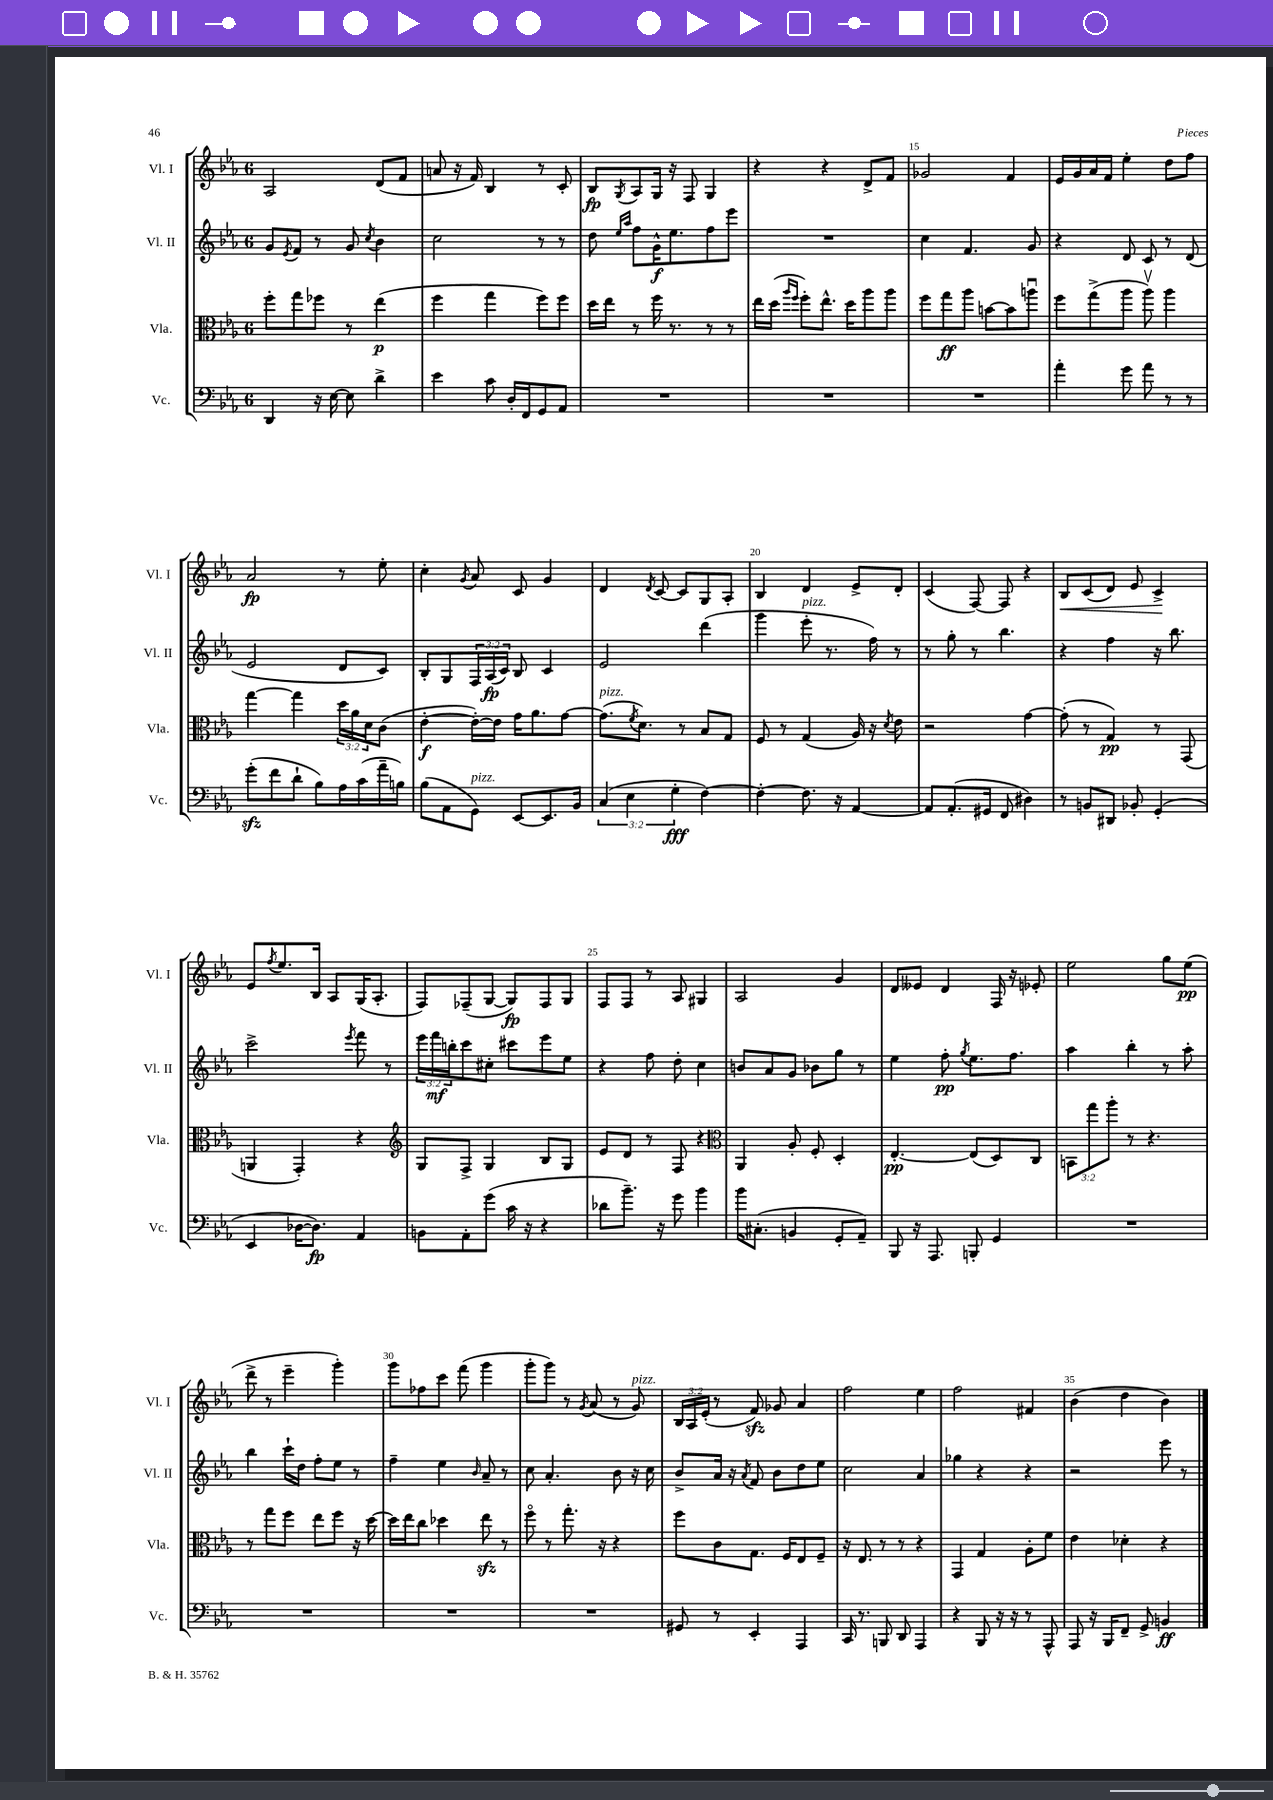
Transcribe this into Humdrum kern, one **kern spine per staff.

**kern	**kern	**kern	**kern
*staff4	*staff3	*staff2	*staff1
*clefF4	*clefC3	*clefG2	*clefG2
*k[b-e-a-]	*k[b-e-a-]	*k[b-e-a-]	*k[b-e-a-]
*M6/8	*M6/8	*M6/8	*M6/8
4DD	8ff'	8g	2A-
.	.	8qe-	.
.	8gg	8f	.
16r	8ff-	8r	.
[16E-	.	.	.
8E-]	8r	8g	.
.	.	8qcc	.
4d^	(4ee-	4b-	(8d
.	.	.	8f
=	=	=	=
4e-	4ff	2cc	8a
.	.	.	16r
.	.	.	16f)
8c	4gg	.	4B-
16D'	.	.	.
16FF	.	.	.
8GG	8ff)	8r	8r
8AA-	8ff	8r	8c'
=	=	=	=
2.r	16dd	8dd	8B-
.	16ee-	.	.
.	.	16qqee-	.
.	.	16qqaa-	8qG
.	8r	8ff	8A-
.	16ff	16g^^	16G
.	8.r	8.ee-	16r
.	.	.	8F
.	8r	8ff	4G
.	8r	8eee-	.
=	=	=	=
2.r	16ee-	2.r	4r
.	(16dd	.	.
.	16qqaa-	.	.
.	16qqff	.	.
.	8ff')	.	.
.	8.ee-^^	.	4r
.	16dd	.	.
.	8aa-	.	8d^
.	8aa-	.	8f
=	=	=	=
2.r	8ff	4cc	2g-
.	8gg	.	.
.	8aa-	4.f	.
.	[8b	.	.
.	8b]	.	4f
.	8aau	8g	.
=	=	=	=
4a-'	8ff	4r	16e-
.	.	.	16g
.	(8gg^	.	16a-
.	.	.	16f
8g	8aa-	8d	4ee-'
8a-	8aa-v)	8c	.
8r	4aa-	8r	8dd
8r	.	(8d	8ff
=	=	=	=
(8g'	[4gg	2e-	2a-
8f	.	.	.
8d`	4gg]	.	.
8B-)	.	.	.
16A-	24dd	8d	8r
.	24a-	.	.
(16c	.	.	.
.	24d	.	.
16a-~	(8c	8c)	8ee-'
16B)	.	.	.
=	=	=	=
(8B-	[4e-'	8B-'	4cc'
8AA-	.	8G	.
.	.	.	8qg
8GG)	16e-'_)	24F	8a-
.	.	(24A-	.
.	16e-]	.	.
.	.	24c)	.
[8EE-	16g	8B-	8c
.	8.a-	.	.
8.EE-]	.	4c	4g
.	[8g	.	.
16BB-	.	.	.
=	=	=	=
(6C	(8.g]	2e-	4d
6E-	.	.	.
.	8qf	.	.
.	8.d)	.	.
.	.	.	8qd
.	.	.	[8c
6G'	.	.	.
.	8r	.	8c]
[4F)	8B-	(4ddd	8G
.	8G	.	8A-'
=	=	=	=
4F'_	8F	4ggg	4B-
.	8r	.	.
8.F]	(4G	8eee-'	4d
.	.	8.r	.
16r	.	.	.
[4AA-	16A-)	.	8e-^
.	16r	16ff)	.
.	8qd	.	.
.	8e-	8r	8d'
=	=	=	=
8AA-]	2r	8r	(4c
(8.AA-'	.	8gg'	.
.	.	8r	[8F)
16GG#	.	.	.
8FF	.	4.bb-	8F]
4D#)	[4g	.	4r
=	=	=	=
8r	(8g']	4r	8B-
8BB	8r	.	(8c
8DD#	4G)	4ff	8d)
8BB-'	.	.	8e-
(4GG'	8r	16r	4c^
.	.	8.bb-	.
.	(8GG	.	.
=	=	=	=
4EE-	4AA	2ccc^	8e-
.	.	.	8qff
.	.	.	8.ee-
[16D-	4GG')	.	.
8.D-])	.	.	16B-
.	.	.	8A-
.	.	8qeee-	.
4AA-	4r	8fff	(16G
.	.	.	8.A-'
.	.	8r	.
=	=	=	=
*	*clefG2	*	*
8BB	8G	24eee-	8F)
.	.	24fff	.
.	.	24bb'	.
8AA-'	8F^	8ccc	(8F-~
(8g	4G	8cc#'	[8G
16c	.	8ccc#	8G])
16r	.	.	.
4r	8B-	8eee-	8F-
.	8G	8ee-	8G
=	=	=	=
8d-	8e-	4r	8F
8.b-~)	8d	.	8F
.	8r	8ff	8r
16r	.	.	.
8g	8F	8dd'	8A-
4b-	4r	4cc	4G#
=	=	=	=
*	*clefC3	*	*
16b-	4AA-	8b	2A-
(8.C#'	.	.	.
.	.	8a-	.
4BB	8A-'	8g	.
.	8F'	8b-	.
8GG'	4D'	8gg	4g
8AA-~)	.	8r	.
=	=	=	=
8BBB-	[4.E-'	4ee-	8d
16r	.	.	8e--
8.AAA-	.	.	.
.	.	8ff'	4d
.	.	8qgg	.
8BBB'	(8E-]	8.ee-	.
4GG	8D)	.	16F
.	.	8.ff	16r
.	8C	.	8e-'
=	=	=	=
2.r	12BB	4aa-	2ee-
.	12gg	.	.
.	12aa-'	.	.
.	8r	4bb-'	.
.	4.r	.	.
.	.	8r	8gg
.	.	8aa-'	(8ee-
=	=	=	=
2.r	8r	4bb-	8ddd^
.	8gg	.	8r
.	8ff	16ccc`	4eee-~
.	.	16dd	.
.	8ee-	8ff'	.
.	8ff	8ee-	4ggg')
.	16r	8r	.
.	[16dd	.	.
=	=	=	=
2.r	16dd]	4ff~	8ggg
.	16ee-	.	.
.	8cc	.	8ff-
.	4dd-	4ee-	8ccc
.	.	.	(8fff
.	.	16qqb-	.
.	8ee-	8a-~	4ggg
.	8r	8r	.
=	=	=	=
2.r	8ffo	8cc	8ggg'
.	8r	4.a-'	8ggg)
.	8.gg'	.	8r
.	.	.	8qg
.	.	.	(8a-
.	16r	.	.
.	4r	8b-	8r
.	.	16r	8g)
.	.	16cc	.
=	=	=	=
8GG#	8ff	8b-^	24B-
.	.	.	24A-
.	.	.	(24e-'
8r	8c	16a-	8r
.	.	16r	.
.	.	8qa-	.
4EE-'	8.G	8f	8f)
.	.	8b-	8g-
.	16F	.	.
4AAA-	8E-	8dd	4a-
.	8F~	8ee-	.
=	=	=	=
16CC	16r	2cc	2ff
8.r	8.E-	.	.
8BBB	8r	.	.
8DD	8r	.	.
4AAA-	4r	4a-	4ee-
=	=	=	=
4r	4GG	4gg-	2ff
8BBB-	4G	4r	.
16r	.	.	.
16r	.	.	.
8r	8A-'	4r	4f#
8AAA-^^	8f	.	.
=	=	=	=
8AAA-	4e-	2r	(4b-
16r	.	.	.
16BBB-	.	.	.
8FF~	4d-'	.	4dd
8GG^	.	.	.
4BB	4r	8eee-	4b-)
.	.	8r	.
==	==	==	==
*-	*-	*-	*-
